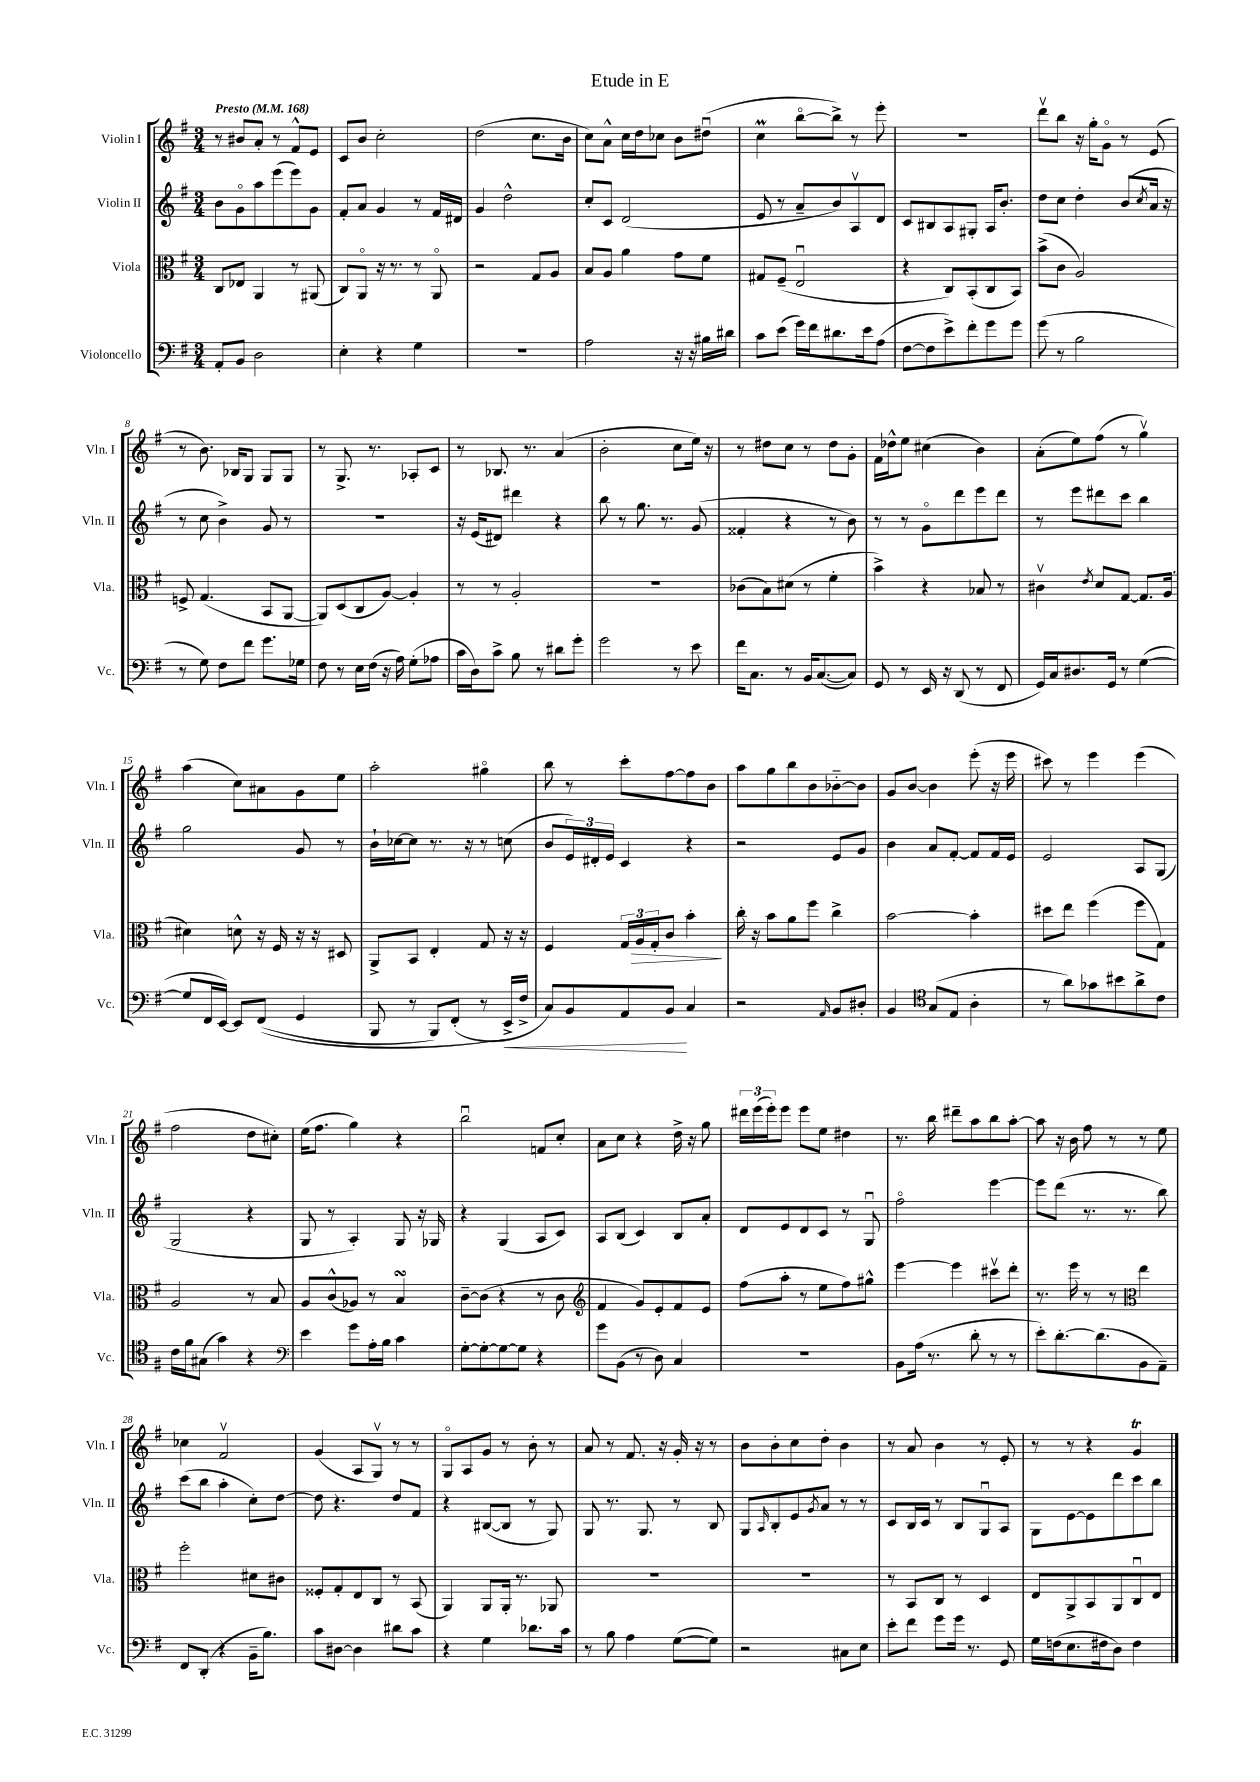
\header { title = "Etude in E" }
<<
\new StaffGroup <<
\new Staff = "s0" \with { instrumentName = "Violin I" shortInstrumentName = "Vln. I" } {
    \clef treble \key g \major \numericTimeSignature \time 3/4 \tempo "Presto" 4 = 168
    r8 bis'8 a'8-. r8 fis'8-^ e'8 |
    c'8 b'8 c''2-. |
    d''2( c''8. b'16 |
    c''8) a'8-^ c''16 d''16 ces''8 b'8 dis''8\downbow( |
    c''4\prall b''8~\flageolet b''8->) r8 e'''8-. |
    R2. |
    d'''8\upbow b''8 r16 g''16-. g'8\flageolet r8 e'8( |
    r8 b'8.) bes16 g8 g8 g8 |
    r8 g8.-> r8. aes8-. c'8 |
    r8 bes8. r8. a'4( |
    b'2-. c''8 e''16) r16 |
    r8 dis''8 c''8 r8 dis''8 g'8-. |
    fis'16 des''16-^ e''8 cis''4( b'4) |
    a'8-.( e''8) fis''8( r8 g''4\upbow) |
    a''4( c''8) ais'8 g'8 e''8 |
    a''2-. gis''4\flageolet |
    b''8 r8 c'''8-. fis''8~ fis''8 b'8 |
    a''8 g''8 b''8 b'8 bes'8~-_ bes'8 |
    g'8 b'8~ b'4 e'''8-.( r16 e'''16 |
    cis'''8) r8 e'''4 e'''4( |
    fis''2 d''8 cis''8-.) |
    e''16( fis''8. g''4) r4 |
    b''2\downbow f'8 c''8-. |
    a'8 c''8 r4 d''16-> r16 g''8 |
    \tuplet 3/2 { dis'''16 e'''16( e'''16-.) } e'''8 e'''8 e''8 dis''4 |
    r8. b''16 dis'''8-- a''8 b''8 a''8~-. |
    a''8 r16 b'16 fis''8 r8 r8 e''8 |
    ces''4 fis'2\upbow |
    g'4( a8 g8\upbow) r8 r8 |
    g8\flageolet a8 g'8 r8 b'8-. r8 |
    a'8 r8 fis'8. r16 g'16-. r16 r8 |
    b'8 b'8-. c''8 d''8-. b'4 |
    r8 a'8 b'4 r8 e'8-. |
    r8 r8 r4 g'4\trill \bar "|." |
}
\new Staff = "s1" \with { instrumentName = "Violin II" shortInstrumentName = "Vln. II" } {
    \clef treble \key g \major \numericTimeSignature \time 3/4
    b'8 g'8\flageolet a''8 e'''8( e'''8) g'8 |
    fis'8-. a'8 g'4 r8 fis'16 dis'16 |
    g'4 d''2-^ |
    c''8-. c'8 d'2( |
    e'8 r8 a'8-- b'8) a8\upbow d'8 |
    c'8 bis8 a8 gis8-. a16 b'8.-. |
    d''8 c''8 d''4-. b'8( \acciaccatura { c''8 } a'16 r16 |
    r8 c''8 b'4->) g'8 r8 |
    R2. |
    r16 e'16( dis'8) dis'''4 r4 |
    b''8 r8 g''8. r8. g'8( |
    fisis'4-. r4 r8 b'8) |
    r8 r8 g'8\flageolet d'''8 e'''8 d'''8 |
    r8 e'''8 dis'''8 c'''8 b''4 |
    g''2 g'8 r8 |
    b'16-! ces''16~ ces''8 r8. r16 r8 c''8( |
    b'8 \tuplet 3/2 { e'16) dis'16-. e'16 } c'4 r4 |
    r2 e'8 g'8 |
    b'4 a'8 fis'8~-. fis'8 fis'16 e'16 |
    e'2 a8 g8( |
    g2 r4 |
    g8 r8 a4-.) g8 r16 ges16 |
    r4 g4( a8 c'8) |
    a8 b8( c'4) b8 a'8-. |
    d'8 e'8 d'8 c'8 r8 g8\downbow |
    fis''2\flageolet e'''4~ |
    e'''8 d'''8( r8. r8. b''8) |
    c'''8( b''8 a''4-. c''8-.) d''8~ |
    d''8 r4. d''8 fis'8 |
    r4 bis8~( bis8 r8 g8) |
    g8 r8. g8. r8 b8 |
    g8 \grace { a16 } b8-. e'8 \acciaccatura { g'8 } a'8 r8 r8 |
    c'8 b16 c'16 r8 b8 g8\downbow a8 |
    g8 e'8~ e'8 d'''8 c'''8 b''8 \bar "|." |
}
\new Staff = "s2" \with { instrumentName = "Viola" shortInstrumentName = "Vla." } {
    \clef alto \key g \major \numericTimeSignature \time 3/4
    c8 ees8 a,4 r8 ais,8( |
    c8) a,8\flageolet r16 r8. r8 a,8\flageolet |
    r2 g8 a8 |
    b8 a8 a'4 g'8 fis'8 |
    gis8 fis8--( e2\downbow |
    r4 c8) b,8-.( c8 b,8) |
    b'8->( c'8 a2) |
    f8-> g4.( b,8 a,8~ |
    a,8) d8( c8 a8~) a4-. |
    r8 r8 a2-. |
    R2. |
    ces'8( b8) dis'8( r8 fis'4-. |
    b'4->) r4 bes8 r8 |
    cis'4\upbow \acciaccatura { e'8 } d'8 g8~ g8. a16( |
    dis'4) d'8-^ r16 fis16 r16 r16 dis8 |
    a,8-> b,8 e4-. g8 r16 r16 |
    fis4 \tuplet 3/2 { g16 a16\> g16-. } c'8 b'4-.\! |
    c''16-. r16 b'8 a'8 fis''8 c''4-> |
    b'2~ b'4-. |
    dis''8 e''8 fis''4( fis''8 g8) |
    a2 r8 b8 |
    a8 c'8-^( aes8) r8 b4\turn |
    c'8~-- c'8( r4 r8 c'8 |
    \clef treble fis'4 g'8) e'8-. fis'8 e'8 |
    fis''8( a''8-. r8 e''8 fis''8) gis''8-^ |
    e'''4~ e'''4 cis'''8\upbow d'''8-. |
    r8. e'''16 r8 r8 \clef alto e''4 |
    fis''2-. dis'8 cis'8 |
    fisis8-. g8-. e8 c8 r8 b,8( |
    a,4) a,8 a,16-. r8. aes,8 |
    R2. |
    R2. |
    r8 b,8 c8 r8 d4 |
    e8 a,8-> b,8 a,8 c8\downbow e8 \bar "|." |
}
\new Staff = "s3" \with { instrumentName = "Violoncello" shortInstrumentName = "Vc." } {
    \clef bass \key g \major \numericTimeSignature \time 3/4
    a,8-. b,8 d2 |
    e4-. r4 g4 |
    R2. |
    a2 r16 r16 bis16 dis'16 |
    c'8 e'8( g'16) fis'16 dis'8. e'16 a8( |
    fis8~ fis8 e'8->) fis'8-. g'8 g'8 |
    g'8( r8 b2 |
    r8 g8) fis8 fis'8 g'8. ges16 |
    fis8 r8 e16 fis16( r16 a16) g8-.( aes8 |
    c'16 d16) c'8-> b8 r8 dis'8 g'8-. |
    g'2 r8 e'8 |
    fis'16 c8. r8 b,16 c8.~( c8) |
    g,8 r8 e,16 r16 d,8( r8 fis,8 |
    g,16) c16 dis8. g,16 r8 g4~( |
    g8 fis,16 e,16~) e,8 fis,8(\( g,4 |
    b,,8 r8 b,,8) fis,8-.( r8 e,16->\<\) fis16-> |
    c8) b,8 a,8 b,8\! c4 |
    r2 \grace { a,16 } b,8 dis8-. |
    b,4 \clef tenor g8( e8 a4-. |
    r8 a'8) ges'8 bis'8 a'8-> c'8 |
    c'16 fis'16 gis8( g'4) r4 |
    \clef bass e'4 g'8 a16-. b16 c'4 |
    g8~-. g8~-. g8~ g8 r4 |
    g'8 b,8( r8 d8) c4 |
    R2. |
    b,8 a16( r8. d'8-. r8 r8 |
    e'8-.) d'8.~-. d'8.( b,8 a,8--) |
    fis,8 d,8-.( r4 b,16-- b8.) |
    c'8 dis8~ dis4 dis'8 c'8 |
    r4 g4 des'8. c'16 |
    r8 b8 a4 g8~( g8) |
    r2 cis8 e8 |
    e'8-. fis'8 g'8 g'16 r8. g,8 |
    g16 f16( e8. fis16 d8) fis4 \bar "|." |
}
>>
>>
